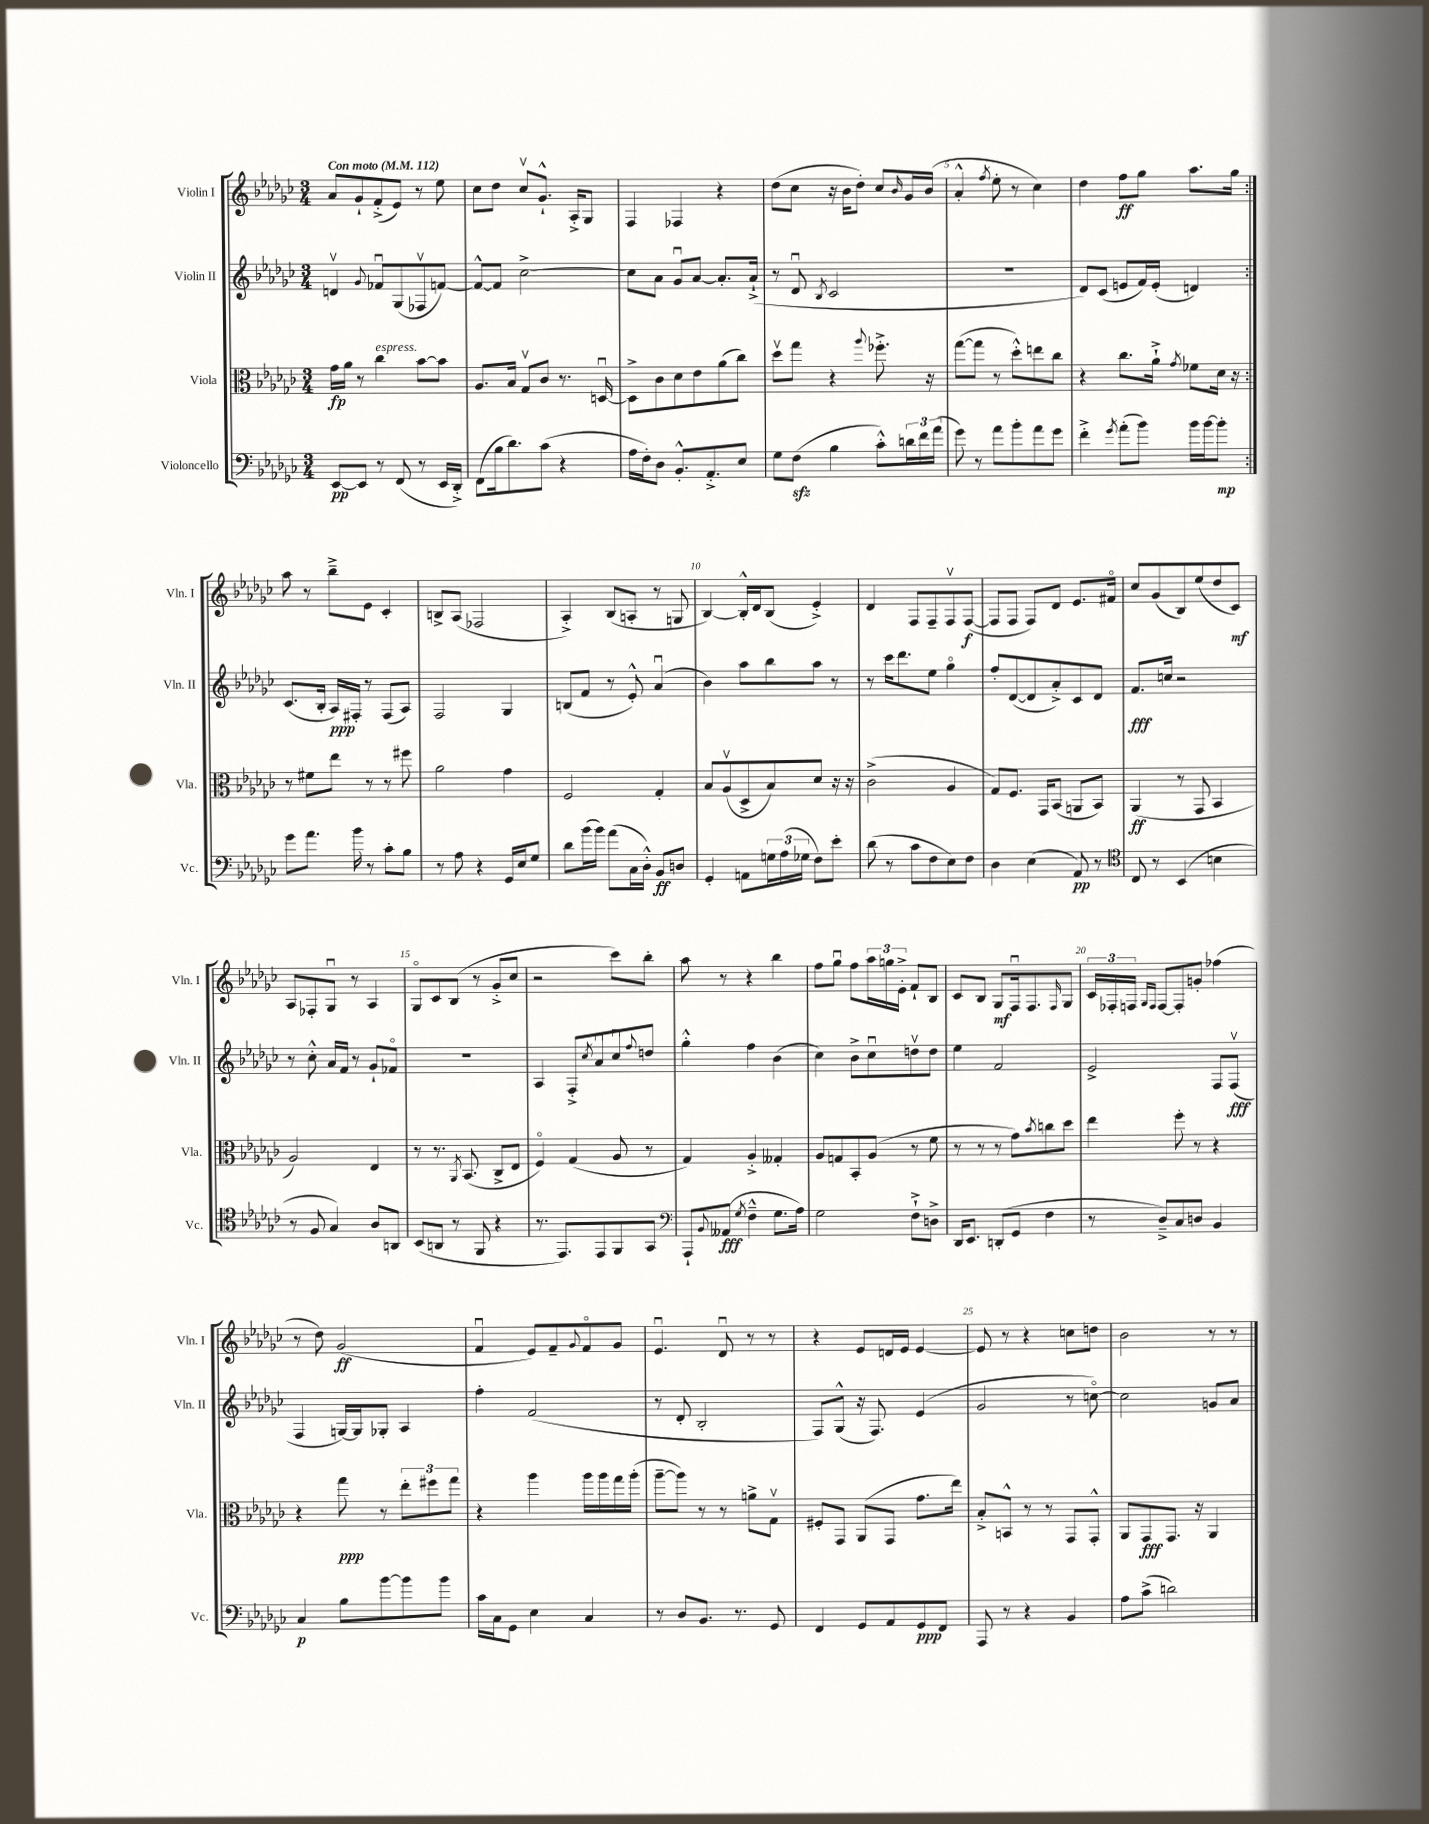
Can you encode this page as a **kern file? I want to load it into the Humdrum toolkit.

**kern	**dynam	**kern	**dynam	**kern	**dynam	**kern	**dynam
*part4	*part4	*part3	*part3	*part2	*part2	*part1	*part1
*staff4	*staff4	*staff3	*staff3	*staff2	*staff2	*staff1	*staff1
*I"Violoncello	*	*I"Viola	*	*I"Violin II	*	*I"Violin I	*
*I'Vc.	*	*I'Vla.	*	*I'Vln. II	*	*I'Vln. I	*
*clefF4	*	*clefC3	*	*clefG2	*	*clefG2	*
*k[b-e-a-d-g-c-]	*	*k[b-e-a-d-g-c-]	*	*k[b-e-a-d-g-c-]	*	*k[b-e-a-d-g-c-]	*
*M3/4	*	*M3/4	*	*M3/4	*	*M3/4	*
*MM112	*	*MM112	*	*MM112	*	*MM112	*
=1	=1	=1	=1	=1	=1	=1	=1
!	!	!	!	!	!	!LO:TX:a:B:t=Con moto	!
[8EE-/L	pp	16g-\LL	fp	4dnv/	.	8a-/L	.
.	.	16a-\JJ	.	.	.	.	.
8EE-/J]	.	8r	.	.	.	8g-`/	.
.	.	.	.	8qqg-/	.	.	.
!	!	!LO:TX:a:i:t=espress.	!	!	!	!	!
8r	.	4cc-\	.	8f-Xu/L	.	(8f'^/	.
(8FF/	.	.	.	(8G-/	.	8e-/J)	.
8r	.	[8b-\L	.	8F-Xv/	.	8r	.
16EE-/LL	.	8b-\J]	.	[8fn/J)	.	8ee-\	.
16DD-'^/JJ)	.	.	.	.	.	.	.
=2	=2	=2	=2	=2	=2	=2	=2
(8FF\L	.	8.A-/L	.	8f^^/L_	.	8cc-\L	.
16B-\k	.	.	.	8f/J]	.	8dd-\J	.
8.d-\)	.	16B-/Jk	.	.	.	.	.
.	.	8G-v/L	.	[2cc-^\	.	8cc-v/L	.
(8c-\J	.	8c-/J	.	.	.	8.g-`^^/J	.
4r	.	8.r	.	.	.	.	.
.	.	.	.	.	.	16A-'^/KL	.
.	.	.	.	.	.	8G-/J	.
.	.	[16Dnu/	.	.	.	.	.
=3	=3	=3	=3	=3	=3	=3	=3
16A-\LL	.	8D^\L]	.	8cc-\L]	.	4F/	.
16F'\J)	.	.	.	.	.	.	.
8D-\J	.	8c-\	.	8a-\J	.	.	.
8.BB-'^^/L	.	8d-\	.	8g-u/L	.	4F-X/	.
.	.	8e-\	.	[8a-/J	.	.	.
8.AA-'^/	.	.	.	.	.	.	.
.	.	(8a-\	.	8.a-'/L]	.	4r	.
8E-/J	.	8cc-\J)	.	.	.	.	.
.	.	.	.	(16a-`^/Jk	.	.	.
=4	=4	=4	=4	=4	=4	=4	=4
8G-\L	.	8dd-v\L	.	8r	.	(8dd-\L	.
(8Fzz\J	.	8gg-\J	.	8d-u/	.	8cc-\J	.
.	.	.	.	8qB-/	.	.	.
4B-\	.	4r	.	2c-/	.	16r	.
.	.	.	.	.	.	16b-\KL	.
.	.	.	.	.	.	8dd-'\J)	.
.	.	8qqaa-/	.	.	.	.	.
8c-'^^\L)	.	8.ff-X'^\	.	.	.	8cc-/L	.
.	.	.	.	.	.	16qqb-/	.
24dn\L	.	.	.	.	.	16g-/L	.
24f\	.	.	.	.	.	.	.
.	.	16r	.	.	.	(16b-/JJ	.
(24a-\JJ	.	.	.	.	.	.	.
=5	=5	=5	=5	=5	=5	=5	=5
8g-\)	.	([8gg-\L	.	2.r	.	4a-'^^/	.
8r	.	8gg-\J]	.	.	.	.	.
.	.	.	.	.	.	8qff/	.
8a-\L	.	8r	.	.	.	8ee-'\	.
8b-'\	.	8dd-'^^\L)	.	.	.	8r	.
8a-\	.	8een\	.	.	.	4cc-\)	.
8g-\J	.	8cc-\J	.	.	.	.	.
=6	=6	=6	=6	=6	=6	=6	=6
4f'^\	.	4r	.	8d-/L)	.	4dd-\	.
.	.	.	.	(8c-/J	.	.	.
8qg-/	.	.	.	.	.	.	.
(8a-'\L	.	8.cc-\L	.	8en/L	.	8ff\L	ff
8b-\J)	.	.	.	16f/L)	.	8gg-\J	.
.	.	16a-`^\Jk	.	(16e'/JJ	.	.	.
.	.	8qg-/	.	.	.	.	.
16b-\LL	.	8f-X\L	.	4dn/)	.	8.aa-\L	.
[16b-\J	.	.	.	.	.	.	.
8b-'\J]	mp	16d-\Jk	.	.	.	.	.
.	.	16r	.	.	.	16gg-\Jk	.
!!LO:LB:g=z
=7:|!	=7:|!	=7:|!	=7:|!	=7:|!	=7:|!	=7:|!	=7:|!
8g-\L	.	8r	.	(8.c-/L	.	8aa-\	.
8.a-\J	.	8f#X\L	.	.	.	8r	.
.	.	.	.	16B-'/Jk	.	.	.
.	.	8ee-\J	.	16A-/LL)	ppp	8bb-~^\L	.
16b-\	.	.	.	16F#X'/JJ	.	.	.
8r	.	8r	.	8r	.	8e-\J	.
8c-'\L	.	8r	.	(8F#/L	.	4c-'/	.
8B-\J	.	8ff#X\	.	8A-/J)	.	.	.
=8	=8	=8	=8	=8	=8	=8	=8
8r	.	2a-\	.	2F/	.	8Bn^/L	.
8A-\	.	.	.	.	.	(8A-/J	.
4r	.	.	.	.	.	2F-X/	.
16GG-/LL	.	4g-\	.	4G-/	.	.	.
16E-/J	.	.	.	.	.	.	.
8G-/J	.	.	.	.	.	.	.
=9	=9	=9	=9	=9	=9	=9	=9
8d-\L	.	2F/	.	(8Bn/L	.	4A-'^/)	.
(16b-\L	.	.	.	8f/J	.	.	.
16b-\JJ)	.	.	.	.	.	.	.
(8a-\L	.	.	.	8r	.	(8B-/L	.
16C-\L	.	.	.	8e-'^^/)	.	8An'/J	.
16D-'^^\JJ)	.	.	.	.	.	.	.
8BB-/L	ff	4G-'/	.	(4a-u/	.	8r	.
8Dn/J	.	.	.	.	.	8Gn/	.
=10	=10	=10	=10	=10	=10	=10	=10
4GG-'/	.	8B-/L	.	4b-\)	.	[4B-/)	.
.	.	(8A-v/	.	.	.	.	.
8AAn\L	.	8D-^/	.	8aa-\L	.	16B-'^^/LL]	.
.	.	.	.	.	.	16d-/J	.
24Gn\L	.	8B-/)	.	8bb-\	.	(8B-/J	.
(24A-\	.	.	.	.	.	.	.
24G-X\JJ	.	.	.	.	.	.	.
8F\L)	.	8d-/J	.	8aa-\J	.	4e-'^/)	.
8e-'\J	.	16r	.	8r	.	.	.
.	.	16r	.	.	.	.	.
=11	=11	=11	=11	=11	=11	=11	=11
(8d-\	.	(2c-^\	.	8r	.	4d-/	.
8r	.	.	.	16ccc-\KL	.	.	.
.	.	.	.	8.ddd-\	.	.	.
8c-\L	.	.	.	.	.	8F/L	.
8F\	.	.	.	8ee-\J	.	8F~/	.
8E-\)	.	4A-/	.	4gg-\	.	8Fv/	.
8F\J	.	.	.	.	.	([8F/J	f
=12	=12	=12	=12	=12	=12	=12	=12
4D-\	.	8G-/L)	.	8ff'/L	.	8F/L]	.
.	.	8.F/J	.	([8d-/	.	8F/J	.
(4E-\	.	.	.	8d-/]	.	8F/L)	.
.	.	16GG-/KL	.	.	.	.	.
.	.	(8BB-/J	.	8a-'^/)	.	8d-/J	.
8AA-/)	pp	8AAn/L	.	8c-/	.	8.e-/L	.
8r	.	8BB-/J)	.	8d-/J	.	.	.
.	.	.	.	.	.	16f#X/Jk	.
=13	=13	=13	=13	=13	=13	=13	=13
*clefC4	*	*	*	*	*	*	*
8C-/	.	(4AA-/	ff	8.f/L	fff	8cc-/L	.
8r	.	.	.	.	.	(8g-/	.
.	.	.	.	16ccn/Jk	.	.	.
(4BB-/	.	8r	.	2r	.	8B-/)	.
.	.	8GG-/	.	.	.	(8ee-/	.
4Bn\	.	4BB-/	.	.	.	8dd-/	.
.	.	.	.	.	.	8c-/J)	mf
!!LO:LB:g=z
=14	=14	=14	=14	=14	=14	=14	=14
8r	.	2A-/)	.	8r	.	8A-/L	.
8F/	.	.	.	8cc-'^^\	.	8F-X'/	.
4G-/)	.	.	.	16a-/LL	.	8G-u/J	.
.	.	.	.	16f/JJ	.	.	.
.	.	.	.	8r	.	8r	.
8A-/L	.	4E-/	.	8g-`/L	.	4A-/	.
8AAn/J	.	.	.	8f-X/J	.	.	.
=15	=15	=15	=15	=15	=15	=15	=15
(8BB-/L	.	8r	.	2.r	.	8G-/L	.
8AAn/J	.	8.r	.	.	.	8c-/	.
8r	.	.	.	.	.	(8B-/J	.
.	.	8qAA-/	.	.	.	.	.
.	.	(8.BB-/	.	.	.	.	.
8FF/	.	.	.	.	.	8r	.
4r	.	8C-^/L	.	.	.	8g-'^/L	.
.	.	8E-/J	.	.	.	8cc-/J	.
=16	=16	=16	=16	=16	=16	=16	=16
8.r	.	4F/)	.	4A-/	.	2r	.
8.EE-/L)	.	.	.	.	.	.	.
.	.	(4G-/	.	8F'^/L	.	.	.
.	.	.	.	8qcc-/	.	.	.
8EE-/	.	.	.	8a-u/	.	.	.
8FF/	.	8A-/	.	8cc-u/	.	8ccc-\L)	.
.	.	.	.	8qqff/	.	.	.
8GG-/J	.	8r	.	8ddn/J	.	8bb-'\J	.
=17	=17	=17	=17	=17	=17	=17	=17
*clefF4	*	*	*	*	*	*	*
8AAA-`/L	.	4G-/)	.	4gg-'^^\	.	8aa-\	.
8qqBB-/	.	.	.	.	.	.	.
(8AA--X/J	fff	.	.	.	.	8r	.
8qG-/	.	.	.	.	.	.	.
4F~^^\	.	4A-'^/	.	4ff\	.	4r	.
8.G-\L	.	4G--X'/	.	(4b-\	.	4bb-\	.
16A-\Jk)	.	.	.	.	.	.	.
=18	=18	=18	=18	=18	=18	=18	=18
2G-\	.	8A-/L	.	4cc-\)	.	8ff\L	.
.	.	8Gn/	.	.	.	8gg-u\J	.
.	.	8BB-'/	.	8b-^\L	.	8ff\L	.
.	.	(8A-/J	.	8cc-u\	.	24aa-\L	.
.	.	.	.	.	.	24ggn\	.
.	.	.	.	.	.	24e-'^\JJ	.
8F`^\L	.	8r	.	8ddnv\	.	8f`/L	.
8Dn^\J	.	8f\	.	8dd\J	.	8B-/J	.
=19	=19	=19	=19	=19	=19	=19	=19
16DD-/KL	.	8r	.	4ee-\	.	8c-/L	.
8.EE-/J	.	.	.	.	.	.	.
.	.	8r	.	.	.	8B-/J	.
(8DDn'/L	.	8r	.	2f/	.	8G-/L	mf
8GG-/J	.	8g-\L)	.	.	.	16Fu/k	.
.	.	.	.	.	.	8.F/	.
.	.	8qb-/	.	.	.	.	.
4F\	.	8ccn\	.	.	.	.	.
.	.	.	.	.	.	16qqF/	.
.	.	8dd-\J	.	.	.	8G-/J	.
=20	=20	=20	=20	=20	=20	=20	=20
8r	.	4ee-\	.	2e-^/	.	24c-/LL	.
.	.	.	.	.	.	24F-X'/	.
.	.	.	.	.	.	24Fn/JJ	.
.	.	.	.	.	.	16qqG-/LL	.
.	.	.	.	.	.	16qqF/JJ	.
8D-~^/L)	.	.	.	.	.	[8F/L	.
8C-/	.	8ff'\	.	.	.	8F'/]	.
8Dn/J	.	8r	.	.	.	8gn'/J	.
4BB-/	.	4r	.	8F/L	.	(4ff-X\	.
.	.	.	.	(8Fv/J	fff	.	.
!!LO:LB:g=z
=21	=21	=21	=21	=21	=21	=21	=21
4C-/	p	4r	.	4F/	.	8r	.
.	.	.	.	.	.	8dd-\)	.
8B-\L	.	8gg-\	ppp	[16Gn/LL)	.	(2g-/	ff
.	.	.	.	16G/J]	.	.	.
[8b-\	.	8r	.	8G-X'/J	.	.	.
8b-\]	.	12ee-'\L	.	4A-/	.	.	.
.	.	12ff#X\	.	.	.	.	.
8b-\J	.	.	.	.	.	.	.
.	.	12gg-\J	.	.	.	.	.
=22	=22	=22	=22	=22	=22	=22	=22
16c-\LL	.	4r	.	4ff'\	.	4fu/	.
16C-\J	.	.	.	.	.	.	.
8GG-\J	.	.	.	.	.	.	.
4E-\	.	4aa-\	.	(2f/	.	8e-/L)	.
.	.	.	.	.	.	8f~/	.
.	.	.	.	.	.	8qqg-/	.
4C-/	.	16aa-\LL	.	.	.	8f/	.
.	.	16aa-\	.	.	.	.	.
.	.	16gg-\	.	.	.	8g-/J	.
.	.	(16aa-'\JJ	.	.	.	.	.
=23	=23	=23	=23	=23	=23	=23	=23
8r	.	[8aa-~\L	.	8r	.	4.e-u/	.
8D-/L	.	8aa-\J])	.	8d-'/	.	.	.
8.BB-/J	.	8r	.	2B-'/	.	.	.
.	.	8r	.	.	.	8d-u/	.
8.r	.	.	.	.	.	.	.
.	.	8an^\L	.	.	.	8r	.
8GG-/	.	8G-v\J	.	.	.	8r	.
=24	=24	=24	=24	=24	=24	=24	=24
4FF/	.	8F#X'/L	.	8F/L)	.	4r	.
.	.	8GG-/J	.	(8G-^^/J	.	.	.
8GG-/L	.	(8AA-/L	.	16r	.	8e-/L	.
.	.	.	.	8.F/)	.	.	.
8AA-/	.	8GG-/J	.	.	.	16dn/L	.
.	.	.	.	.	.	16e-/JJ	.
8GG-/	ppp	8.g-\L	.	(4e-/	.	[4e-/	.
8FF/J	.	.	.	.	.	.	.
.	.	16ee-\Jk)	.	.	.	.	.
=25	=25	=25	=25	=25	=25	=25	=25
8AAA-/	.	8B-'^/L	.	2g-/	.	8e-/]	.
8r	.	8BBn^^/J	.	.	.	8r	.
4r	.	8r	.	.	.	4r	.
.	.	8r	.	.	.	.	.
4BB-/	.	8GG-/L	.	8r	.	8ccn\L	.
.	.	8GG-'^^/J	.	[8ccn\)	.	8ddn\J	.
=26	=26	=26	=26	=26	=26	=26	=26
8A-\L	.	8AA-/L	.	2cc\]	.	2b-\	.
(8c-^\J	.	8GG-/	fff	.	.	.	.
2dn\)	.	8.GG-/J	.	.	.	.	.
.	.	16r	.	.	.	.	.
.	.	4AA-/	.	8gn/L	.	8r	.
.	.	.	.	8a-/J	.	8r	.
==	==	==	==	==	==	==	==
*-	*-	*-	*-	*-	*-	*-	*-
